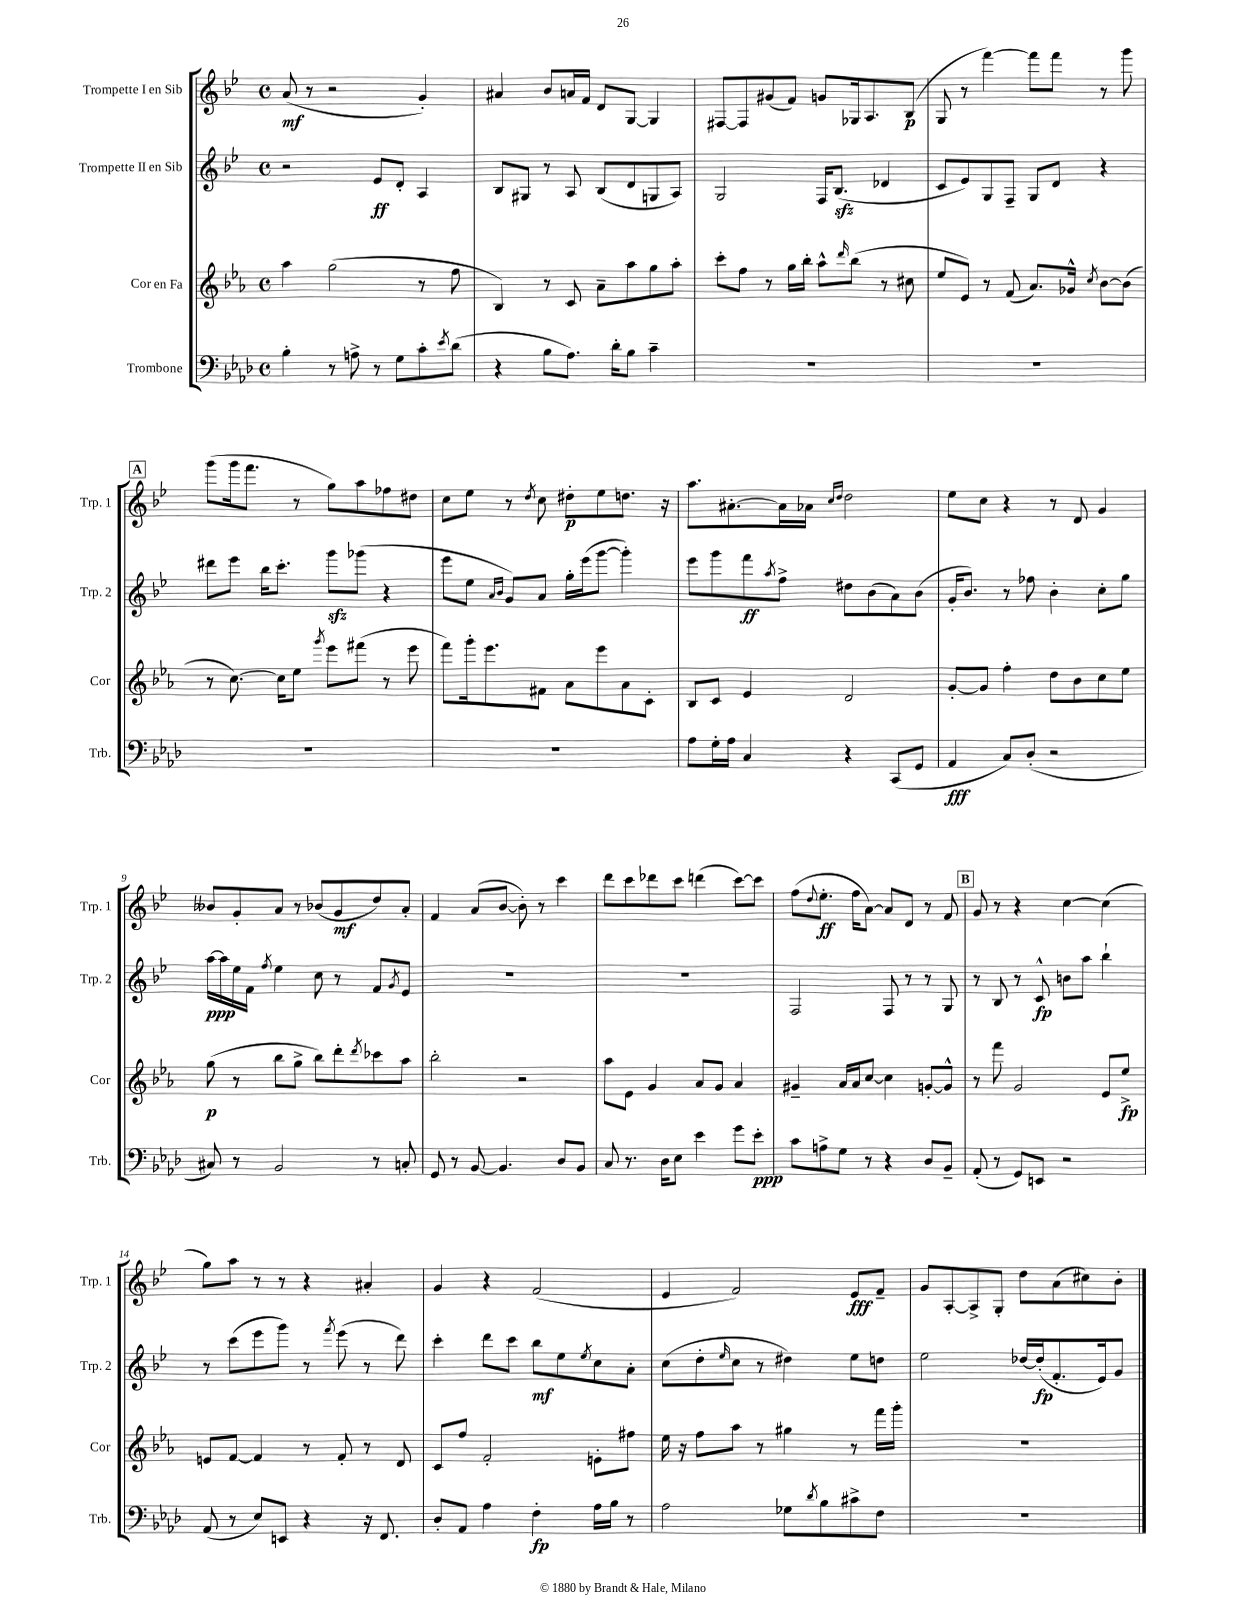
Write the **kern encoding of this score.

**kern	**dynam	**kern	**dynam	**kern	**dynam	**kern	**dynam
*part4	*part4	*part3	*part3	*part2	*part2	*part1	*part1
*staff4	*staff4	*staff3	*staff3	*staff2	*staff2	*staff1	*staff1
*I"Trombone	*	*I"Cor en Fa	*	*I"Trompette II en Sib	*	*I"Trompette I en Sib	*
*I'Trb.	*	*I'Cor	*	*I'Trp. 2	*	*I'Trp. 1	*
*clefF4	*	*clefG2	*	*clefG2	*	*clefG2	*
*k[b-e-a-d-]	*	*k[b-e-a-]	*	*k[b-e-]	*	*k[b-e-]	*
*M4/4	*	*M4/4	*	*M4/4	*	*M4/4	*
*met(c)	*	*met(c)	*	*met(c)	*	*met(c)	*
=1	=1	=1	=1	=1	=1	=1	=1
4B-'\	.	4aa-\	.	2r	.	(8a/	mf
.	.	.	.	.	.	8r	.
8r	.	(2gg\	.	.	.	2r	.
8An^\	.	.	.	.	.	.	.
8r	.	.	.	8e-/L	ff	.	.
8G\L	.	.	.	8d'/J	.	.	.
8c'\	.	8r	.	4A/	.	4g'/)	.
8qe-/	.	.	.	.	.	.	.
(8d-\J	.	8ff\	.	.	.	.	.
=2	=2	=2	=2	=2	=2	=2	=2
4r	.	4B-/)	.	8B-/L	.	4a#X/	.
.	.	.	.	8G#X/J	.	.	.
8B-\L	.	8r	.	8r	.	8b-/L	.
8.A-\J)	.	8c/	.	8A/	.	16an/L	.
.	.	.	.	.	.	16f/JJ	.
.	.	8a-~\L	.	(8B-/L	.	8d/L	.
16d-'\KL	.	.	.	.	.	.	.
8B-\J	.	8aa-\	.	8d/	.	[8G/J	.
4c~\	.	8gg\	.	8Gn/	.	4G/]	.
.	.	8aa-'\J	.	8A/J)	.	.	.
=3	=3	=3	=3	=3	=3	=3	=3
1r	.	8ccc'\L	.	2G/	.	[8F#X/L	.
.	.	8ff\J	.	.	.	8F#/]	.
.	.	8r	.	.	.	(8g#X/	.
.	.	16gg\LL	.	.	.	8f/J)	.
.	.	16bb-'\JJ	.	.	.	.	.
.	.	8aa-^^\L	.	16F/KL	.	8gn/L	.
.	.	.	.	(8.B-zz/J	.	.	.
.	.	16qqddd/	.	.	.	.	.
.	.	(8bb-\J	.	.	.	16G-X/k	.
.	.	.	.	.	.	8.A/	.
.	.	8r	.	4d-X/	.	.	.
.	.	8cc#X\	.	.	.	(8B-/J	p
=4	=4	=4	=4	=4	=4	=4	=4
1r	.	8ee-/L	.	8c/L	.	8G/	.
.	.	8e-/J)	.	8e-/)	.	8r	.
.	.	8r	.	8G/	.	[4fff\)	.
.	.	(8f/	.	8F~/J	.	.	.
.	.	8.a-/L)	.	8G/L	.	8fff\L]	.
.	.	.	.	8d/J	.	8fff\J	.
.	.	16g-X^^/Jk	.	.	.	.	.
.	.	8qcc/	.	.	.	.	.
.	.	[8b-\L	.	4r	.	8r	.
.	.	(8b-\J]	.	.	.	8ggg\	.
!!LO:LB:g=z
!!LO:REH:place=s1:t=A
=5	=5	=5	=5	=5	=5	=5	=5
1r	.	8r	.	8ddd#X\L	.	(8ggg\L	.
.	.	[8.cc\)	.	8eee-\J	.	16ggg\k	.
.	.	.	.	.	.	8.fff\J	.
.	.	.	.	16bb-\KL	.	.	.
.	.	16cc\KL]	.	8.ccc'\J	.	.	.
.	.	8ee-\J	.	.	.	8r	.
.	.	8qggg/	.	.	.	.	.
.	.	8eee-\L	.	8gggzz\L	.	8gg\L)	.
.	.	(8fff#X\J	.	(8ggg-X\J	.	8aa\	.
.	.	8r	.	4r	.	8ff-X\	.
.	.	8eee-\	.	.	.	8dd#X\J	.
=6	=6	=6	=6	=6	=6	=6	=6
1r	.	8fff\L)	.	8eee-\L	.	8cc\L	.
.	.	16ggg'\k	.	8ee-\J	.	8ee-\J	.
.	.	8.eee-\	.	.	.	.	.
.	.	.	.	16qqa/LL	.	.	.
.	.	.	.	16qqb-/JJ	.	.	.
.	.	.	.	8g/L)	.	8r	.
.	.	.	.	.	.	8qdd/	.
.	.	8f#X\J	.	8a/J	.	8cc\	.
.	.	8a-\L	.	16gg'\LL	.	8dd#X'\L	p
.	.	.	.	(16eee-\J	.	.	.
.	.	8eee-\	.	[8ggg\J	.	8ee-\	.
.	.	8a-\	.	4ggg'\])	.	8.ddn\J	.
.	.	8c'\J	.	.	.	.	.
.	.	.	.	.	.	16r	.
=7	=7	=7	=7	=7	=7	=7	=7
8A-\L	.	8B-/L	.	8eee-\L	.	8.aa\L	.
16G'\L	.	8c/J	.	8ggg\	.	.	.
16A-\JJ	.	.	.	.	.	[8.a#X'\	.
4C/	.	4e-/	.	8fff\	ff	.	.
.	.	.	.	8qaa/	.	.	.
.	.	.	.	8ff^\J	.	16a#\L]	.
.	.	.	.	.	.	16a-X\JJ	.
.	.	.	.	.	.	16qqcc/LL	.
.	.	.	.	.	.	16qqdd/JJ	.
4r	.	2d/	.	8dd#X\L	.	2dd\	.
.	.	.	.	(8b-\	.	.	.
(8CC/L	.	.	.	8a\)	.	.	.
8GG/J	.	.	.	(8b-\J	.	.	.
=8	=8	=8	=8	=8	=8	=8	=8
4AA-/	fff	[8g'/L	.	16g'/KL	.	8ee-\L	.
.	.	.	.	8.b-/J)	.	.	.
.	.	8g/J]	.	.	.	8cc\J	.
8C/L)	.	4ff'\	.	8r	.	4r	.
(8D-'/J	.	.	.	8ff-X\	.	.	.
2r	.	8dd\L	.	4b-'\	.	8r	.
.	.	8b-\	.	.	.	8d/	.
.	.	8cc\	.	8cc'\L	.	4g/	.
.	.	8ee-\J	.	8gg\J	.	.	.
!!LO:LB:g=z
=9	=9	=9	=9	=9	=9	=9	=9
8C#X/)	.	(8gg\	p	[16aa\LL	ppp	8b--X/L	.
.	.	.	.	16aa\]	.	.	.
8r	.	8r	.	16ee-\	.	8g'/	.
.	.	.	.	16f\JJ	.	.	.
.	.	.	.	8qff/	.	.	.
2BB-/	.	8bb-\L	.	4ee-\	.	8a/J	.
.	.	8gg^\J	.	.	.	8r	.
.	.	8bb-\L)	.	8cc\	.	(8b-X/L	.
.	.	8ddd'\	.	8r	.	8g/	mf
.	.	8qddd/	.	.	.	.	.
8r	.	8ccc-X\	.	8f/L	.	8dd/)	.
.	.	.	.	8qg/	.	.	.
8Cn'/	.	8aa-\J	.	8e-/J	.	8a'/J	.
=10	=10	=10	=10	=10	=10	=10	=10
8GG/	.	2bb-'\	.	1r	.	4f/	.
8r	.	.	.	.	.	.	.
[8BB-/	.	.	.	.	.	(8a/L	.
4.BB-/]	.	.	.	.	.	[8b-/J	.
.	.	2r	.	.	.	8b-'\])	.
.	.	.	.	.	.	8r	.
8D-/L	.	.	.	.	.	4ccc\	.
8BB-/J	.	.	.	.	.	.	.
=11	=11	=11	=11	=11	=11	=11	=11
8C/	.	8aa-\L	.	1r	.	8ddd\L	.
8.r	.	8e-\J	.	.	.	8ccc\	.
.	.	4g/	.	.	.	8ddd-X\	.
16D-\KL	.	.	.	.	.	.	.
8E-\J	.	.	.	.	.	8ccc\J	.
4e-\	.	8a-/L	.	.	.	(4dddn\	.
.	.	8g/J	.	.	.	.	.
8g\L	.	4a-/	.	.	.	[8ccc\L)	.
8e-'\J	ppp	.	.	.	.	8ccc\J]	.
=12	=12	=12	=12	=12	=12	=12	=12
8c\L	.	4g#X~/	.	2F/	.	(8ff\L	.
.	.	.	.	.	.	8qqdd/	.
8An^\	.	.	.	.	.	8.ee-'\J	ff
8G\J	.	16a-/LL	.	.	.	.	.
.	.	16a-/J	.	.	.	16ff\KL	.
8r	.	[8cc/J	.	.	.	[8a\J)	.
4r	.	4cc\]	.	8F/	.	8a/L]	.
.	.	.	.	8r	.	8d/J	.
8D-/L	.	[8gn'/L	.	8r	.	8r	.
8BB-~/J	.	8g^^/J]	.	8G/	.	8f/	.
!!LO:REH:place=s1:t=B
=13	=13	=13	=13	=13	=13	=13	=13
(8AA-'/	.	8r	.	8r	.	8g/	.
8r	.	8fff\	.	8B-/	.	8r	.
8GG/L)	.	2g/	.	8r	.	4r	.
8EEn/J	.	.	.	8c^^/	fp	.	.
2r	.	.	.	8bn\L	.	[4cc\	.
.	.	.	.	8aa\J	.	.	.
.	.	8e-/L	.	4bb-`\	.	(4cc\]	.
.	.	8ee-^/J	fp	.	.	.	.
!!LO:LB:g=z
=14	=14	=14	=14	=14	=14	=14	=14
(8AA-/	.	8en/L	.	8r	.	8gg\L)	.
8r	.	[8f/J	.	(8ccc\L	.	8aa\J	.
8E-/L)	.	4f/]	.	8eee-\	.	8r	.
8EEn/J	.	.	.	8ggg\J)	.	8r	.
4r	.	8r	.	8r	.	4r	.
.	.	.	.	8qfff/	.	.	.
.	.	8f'/	.	(8eee-\	.	.	.
16r	.	8r	.	8r	.	4a#X'/	.
8.FF/	.	.	.	.	.	.	.
.	.	8d/	.	8ddd\)	.	.	.
=15	=15	=15	=15	=15	=15	=15	=15
8D-'/L	.	8c/L	.	4ccc'\	.	4g/	.
8AA-/J	.	8ff/J	.	.	.	.	.
4A-\	.	2f'/	.	8ddd\L	.	4r	.
.	.	.	.	8ccc\J	.	.	.
4F'\	fp	.	.	8bb-\L	mf	(2f/	.
.	.	.	.	8ee-\	.	.	.
.	.	.	.	8qee-/	.	.	.
16A-\LL	.	8en'\L	.	8cc\	.	.	.
16B-\JJ	.	.	.	.	.	.	.
8r	.	8ff#X\J	.	8a'\J	.	.	.
=16	=16	=16	=16	=16	=16	=16	=16
2A-\	.	16ee-\	.	(8cc\L	.	4e-/	.
.	.	16r	.	.	.	.	.
.	.	8ff\L	.	8dd'\	.	.	.
.	.	.	.	16qqee-/	.	.	.
.	.	8aa-\J	.	8cc\J	.	2f/)	.
.	.	8r	.	8r	.	.	.
8G-X\L	.	4gg#X\	.	4dd#X\)	.	.	.
8qd-/	.	.	.	.	.	.	.
8B-\	.	.	.	.	.	.	.
8c#X^\	.	8r	.	8ee-\L	.	8e-/L	fff
8F\J	.	16fff\LL	.	8ddn\J	.	8f~/J	.
.	.	16ggg'\JJ	.	.	.	.	.
=17	=17	=17	=17	=17	=17	=17	=17
1r	.	1r	.	2ee-\	.	8g/L	.
.	.	.	.	.	.	[8A'/	.
.	.	.	.	.	.	8A^/]	.
.	.	.	.	.	.	8G'/J	.
.	.	.	.	[16dd-X/LL	.	8dd\L	.
.	.	.	.	(16dd-'/J]	fp	.	.
.	.	.	.	8.f'/	.	(8a\	.
.	.	.	.	.	.	8cc#X\)	.
.	.	.	.	16e-/k)	.	.	.
.	.	.	.	8g/J	.	8b-'\J	.
==	==	==	==	==	==	==	==
*-	*-	*-	*-	*-	*-	*-	*-
